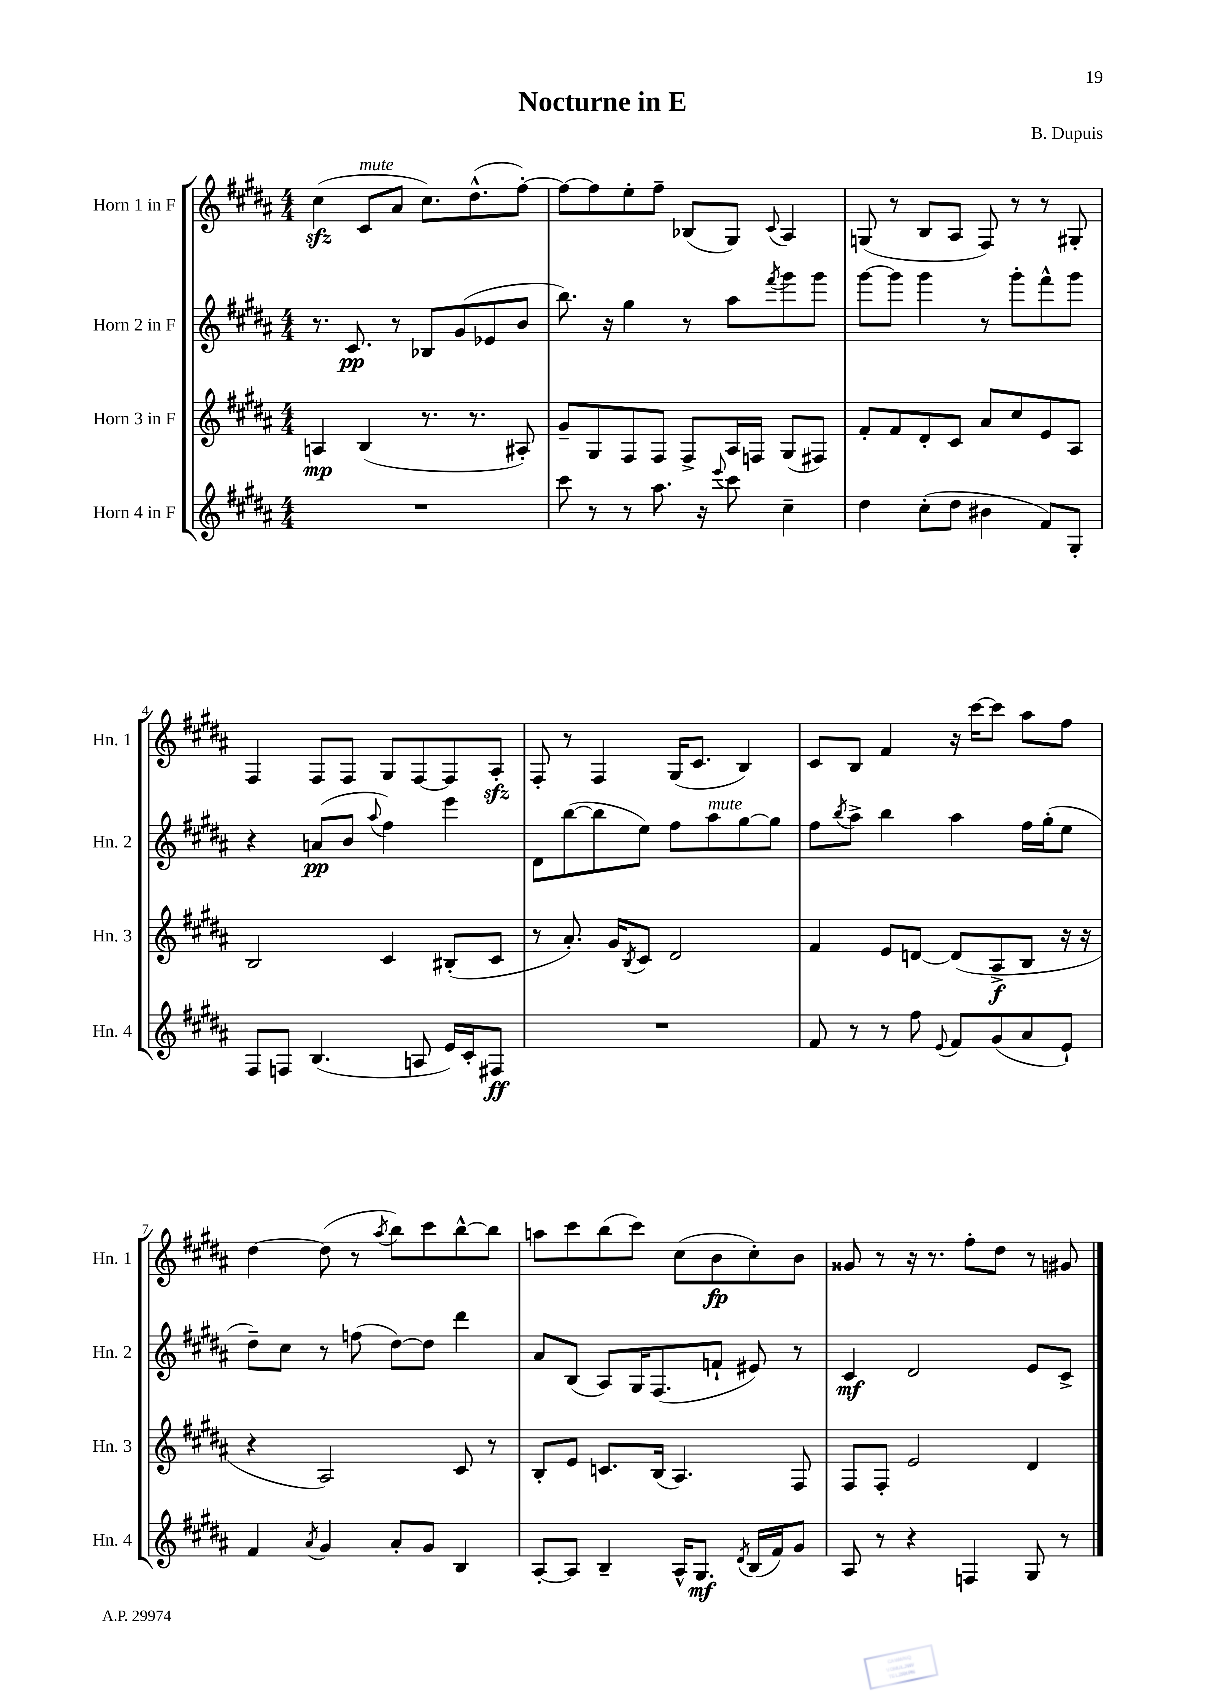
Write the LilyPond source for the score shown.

\header { title = "Nocturne in E" composer = "B. Dupuis" }
<<
\new StaffGroup <<
\new Staff = "s0" \with { instrumentName = "Horn 1 in F" shortInstrumentName = "Hn. 1" } {
    \clef treble \key b \major \numericTimeSignature \time 4/4
    cis''4\sfz( cis'8^\markup { \italic "mute" } ais'8 cis''8.) dis''8.-^( fis''8~-.) |
    fis''8~ fis''8 e''8-. fis''8-- bes8( gis8) \appoggiatura { cis'8 } ais4 |
    g8( r8 b8 ais8 fis8) r8 r8 gis8-. |
    fis4 fis8 fis8 gis8 fis8~ fis8 ais8-.\sfz |
    fis8-. r8 fis4 gis16( cis'8. b4) |
    cis'8 b8 fis'4 r16 cis'''16~ cis'''8 ais''8 fis''8 |
    dis''4~ dis''8( r8 \acciaccatura { ais''8 } b''8) cis'''8 b''8~-^ b''8 |
    a''8 cis'''8 b''8( cis'''8) cis''8( b'8\fp cis''8-.) b'8 |
    gisis'8 r8 r16 r8. fis''8-. dis''8 r8 gis'8 \bar "|." |
}
\new Staff = "s1" \with { instrumentName = "Horn 2 in F" shortInstrumentName = "Hn. 2" } {
    \clef treble \key b \major \numericTimeSignature \time 4/4
    r8. cis'8.\pp r8 bes8 gis'8( ees'8 b'8 |
    b''8.) r16 gis''4 r8 ais''8 \acciaccatura { fis'''8 } gis'''8 gis'''8 |
    gis'''8~ gis'''8 gis'''4 r8 gis'''8-. fis'''8-^ gis'''8 |
    r4 a'8\pp( b'8 \appoggiatura { ais''8 } fis''4) e'''4 |
    dis'8 b''8~( b''8 e''8) fis''8 ais''8^\markup { \italic "mute" } gis''8~ gis''8 |
    fis''8 \acciaccatura { b''8 } ais''8-> b''4 ais''4 fis''16 gis''16-.( e''8 |
    dis''8--) cis''8 r8 f''8( dis''8~) dis''8 dis'''4 |
    ais'8 b8( ais8) gis16 fis8.( f'8-! eis'8) r8 |
    cis'4\mf dis'2 e'8 cis'8-> \bar "|." |
}
\new Staff = "s2" \with { instrumentName = "Horn 3 in F" shortInstrumentName = "Hn. 3" } {
    \clef treble \key b \major \numericTimeSignature \time 4/4
    a4\mp b4( r8. r8. ais8-.) |
    gis'8-- gis8 fis8 fis8 fis8-> ais16 f16 gis8( fis8) |
    fis'8-. fis'8 dis'8-. cis'8 ais'8 cis''8 e'8 ais8 |
    b2 cis'4 bis8-.( cis'8 |
    r8 ais'8.-.) gis'16 \acciaccatura { b8 } cis'8 dis'2 |
    fis'4 e'8 d'8~ d'8( ais8->\f b8 r16 r16 |
    r4 ais2) cis'8 r8 |
    b8-. e'8 c'8. b16( ais4.) fis8 |
    fis8 fis8-. e'2 dis'4 \bar "|." |
}
\new Staff = "s3" \with { instrumentName = "Horn 4 in F" shortInstrumentName = "Hn. 4" } {
    \clef treble \key b \major \numericTimeSignature \time 4/4
    R1 |
    cis'''8 r8 r8 ais''8. r16 \appoggiatura { e'''8 } cis'''8 cis''4-- |
    dis''4 cis''8-.( dis''8 bis'4 fis'8) gis8-. |
    fis8 f8 b4.( a8 e'16) cis'16-. fis8\ff |
    R1 |
    fis'8 r8 r8 fis''8 \appoggiatura { e'8 } fis'8 gis'8( ais'8 e'8-!) |
    fis'4 \acciaccatura { ais'8 } gis'4 ais'8-. gis'8 b4 |
    ais8~-. ais8 b4-- ais16-^ gis8.\mf \acciaccatura { dis'8 } b16( fis'16) gis'8 |
    ais8 r8 r4 f4 gis8 r8 \bar "|." |
}
>>
>>
